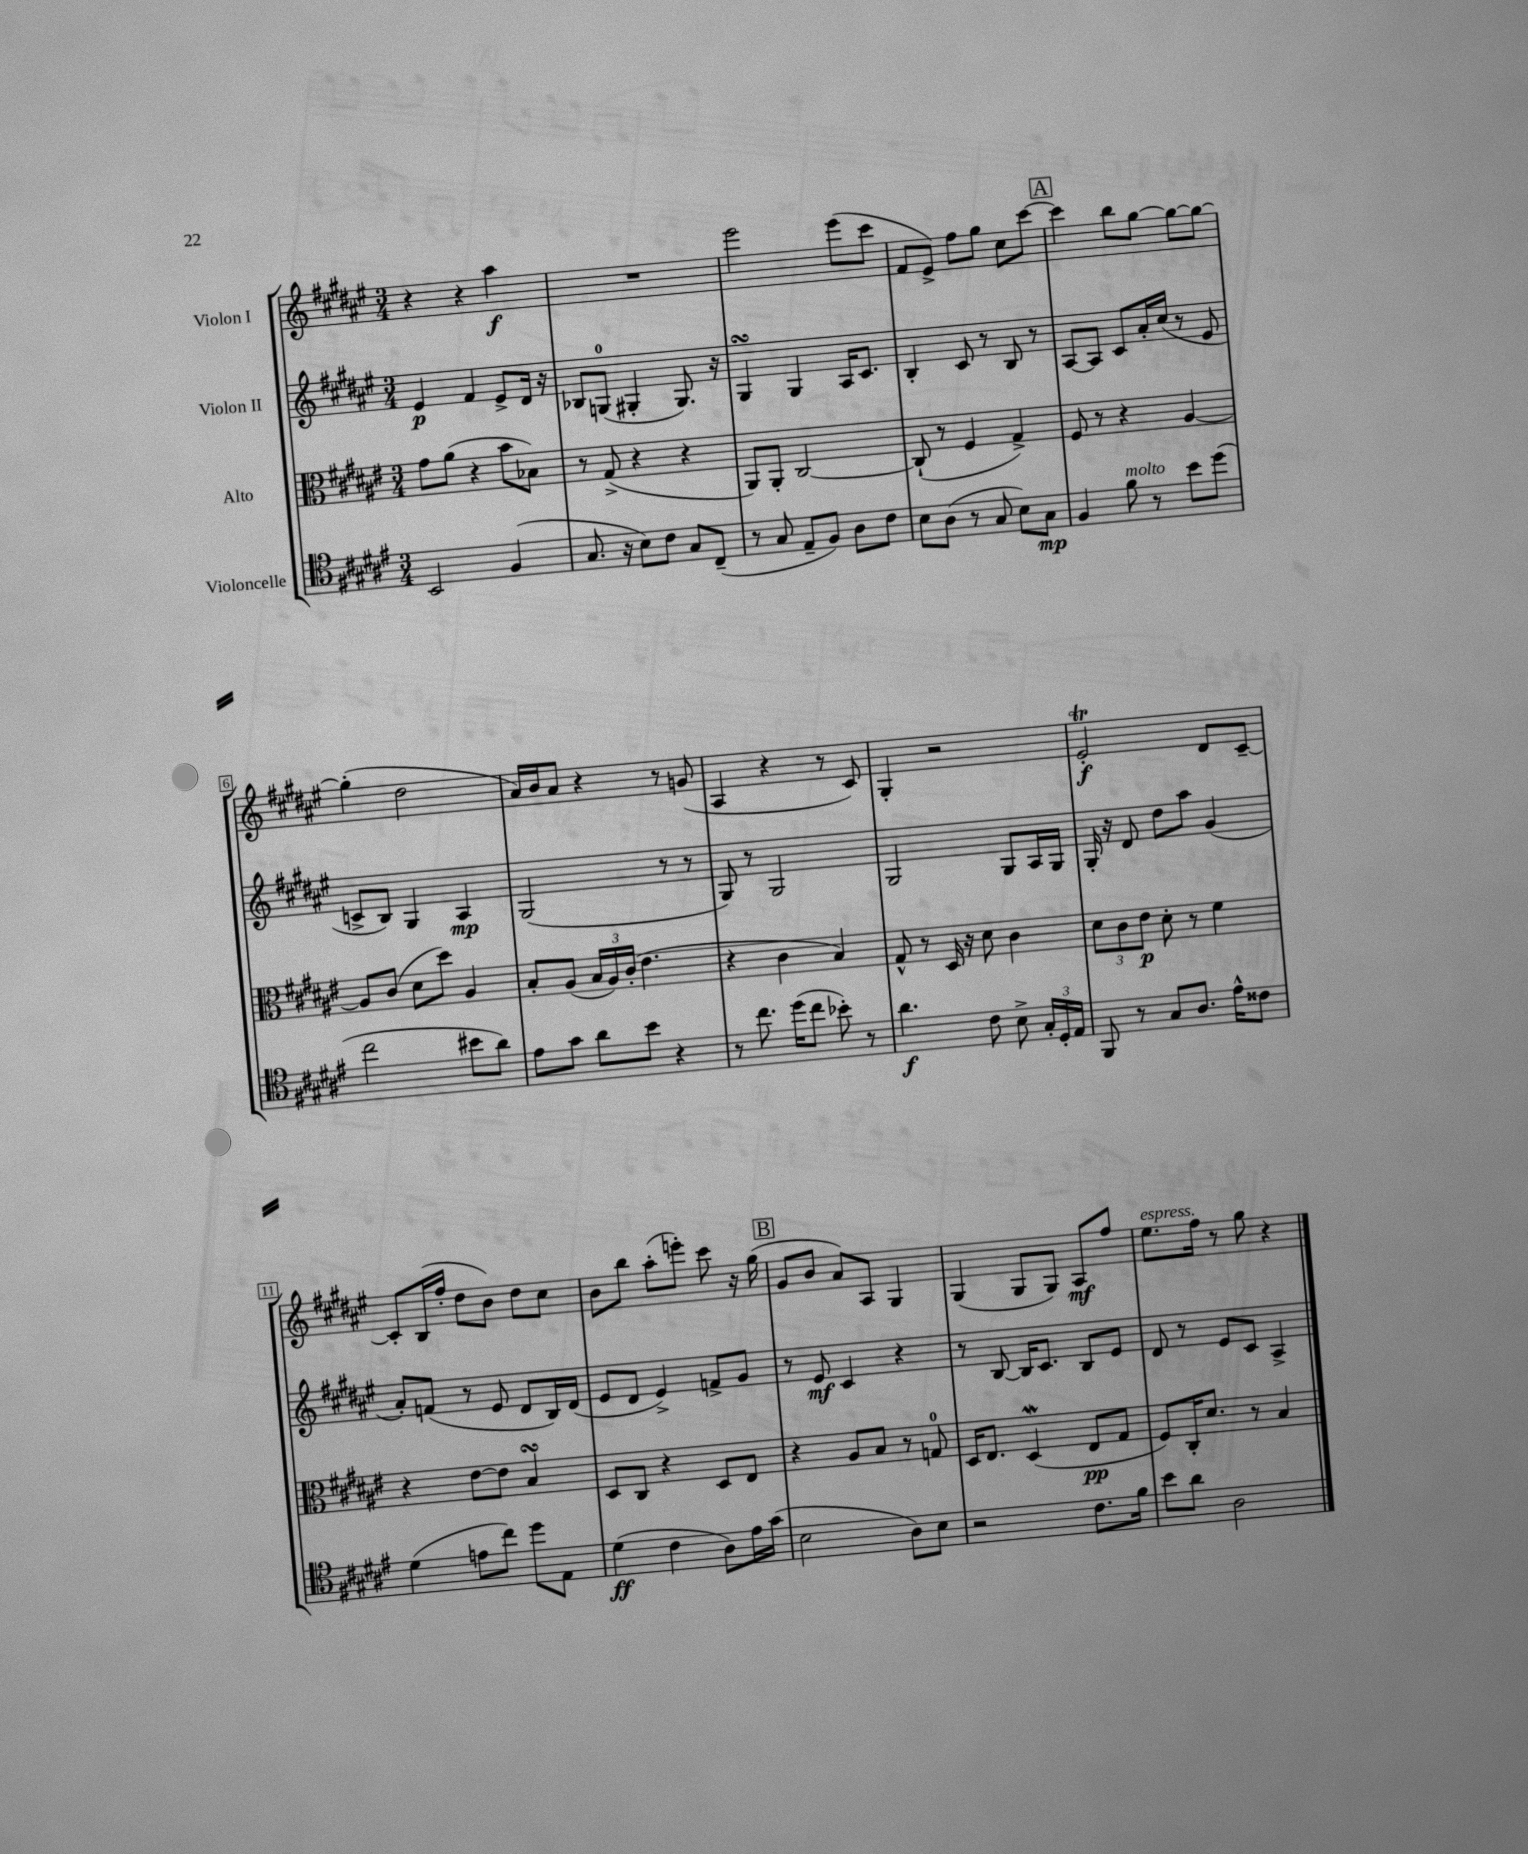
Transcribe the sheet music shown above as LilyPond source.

<<
\new StaffGroup <<
\new Staff = "s0" \with { instrumentName = "Violon I" } {
    \clef treble \key fis \major \numericTimeSignature \time 3/4
    \autoBeamOff r4 r4 ais''4\f |
    R2. |
    eis'''2 eis'''8[( cis'''8] |
    fis'8[ eis'8]->) fis''8[ gis''8] cis''8[ cis'''8]~ |
    \mark \markup { \box "A" } cis'''4 b''8[ gis''8]~ gis''8[~ gis''8]~ |
    gis''4-.( dis''2 |
    ais'16[) b'16 ais'8] r4 r8 g'8( |
    ais4 r4 r8 cis'8) |
    gis4-. r2 |
    eis'2-.\trill\f dis'8[ cis'8]~-- |
    cis'8[-. b16( fis''16]-. dis''8[ b'8]) dis''8[ cis''8] |
    b'8[ b''8] ais''8[-.( e'''8]-.) cis'''8 r16 gis''16( |
    \mark \markup { \box "B" } gis'8[ b'8] ais'8[) ais8] gis4 |
    gis4( gis8[ gis8]) ais8[\mf fis''8] |
    eis''8.[^\markup { \italic "espress." } fis''16] r8 gis''8 r4 \bar "|." |
}
\new Staff = "s1" \with { instrumentName = "Violon II" } {
    \clef treble \key fis \major \numericTimeSignature \time 3/4
    \autoBeamOff eis'4\p fis'4 eis'8[-> dis'16] r16 |
    bes8[ g8]-0( gis4-. gis8.) r16 |
    gis4\turn gis4 ais16[ cis'8.] |
    b4-. cis'8 r8 b8 r8 |
    \mark \markup { \box "A" } ais8[~ ais8] cis'8[ ais'16-. cis''16]( r8 eis'8 |
    c'8[-> b8]) gis4 ais4\mp |
    gis2( r8 r8 |
    gis8) r8 gis2 |
    gis2 gis8[ ais16 gis16] |
    gis16-. r16 dis'8 dis''8[ ais''8] gis'4( |
    ais'8[-.) f'8]( r8 eis'8 dis'8[ b16) dis'16]( |
    eis'8[ dis'8] eis'4->) f'8[-> gis'8] |
    \mark \markup { \box "B" } r8 eis'8\mf cis'4 r4 |
    r8 b8~ b16[ cis'8.] b8[ eis'8] |
    dis'8 r8 eis'8[ cis'8] ais4-> \bar "|." |
}
\new Staff = "s2" \with { instrumentName = "Alto" } {
    \clef alto \key fis \major \numericTimeSignature \time 3/4
    \autoBeamOff gis'8[ ais'8]( r4 b'8[ bes8]) |
    r8 gis8->( r4 r4 |
    ais,8[) ais,8]-. cis2~ |
    cis8-!( r8 fis4 gis4->) |
    \mark \markup { \box "A" } fis8 r8 r4 ais4~ |
    ais8[ cis'8]( dis'8[ dis''8]) ais4 |
    b8[-. ais8]( \tuplet 3/2 { b16[ ais16) cis'16]-.( } eis'4. |
    r4 cis'4 b4) |
    gis8-^ r8 dis16 r16 dis'8 cis'4 |
    \tuplet 3/2 { dis'8[ cis'8 eis'8]\p } dis'8-. r8 fis'4 |
    r4 eis'8[~ eis'8] b4\turn |
    dis8[ cis8] r4 dis8[ eis8] |
    \mark \markup { \box "B" } r4 ais8[ b8] r8 g8-0 |
    dis16[ eis8.] dis4\mordent( eis8[\pp gis8] |
    fis8[) cis16-. dis'8.] r8 b4 \bar "|." |
}
\new Staff = "s3" \with { instrumentName = "Violoncelle" } {
    \clef tenor \key fis \major \numericTimeSignature \time 3/4
    \autoBeamOff b,2 fis4( |
    gis8. r16 b8[) cis'8] gis8[ cis8]--( |
    r8 gis8 eis8[-- fis8]) ais8[ cis'8] |
    b8[ ais8]( r8 gis8 b8[) gis8]\mp |
    \mark \markup { \box "A" } fis4 fis'8^\markup { \italic "molto" } r8 b'8[ dis''8]( |
    cis''2 bis'8[ ais'8]) |
    eis'8[ gis'8] ais'8[ b'8] r4 |
    r8 cis''8. dis''16[( cis''8] bes'8-.) r8 |
    ais'4.\f cis'8 b8-> \tuplet 3/2 { gis16[-. dis16-. eis16] } |
    fis,8 r8 gis8[ ais8.] eis'16[-^ cisis'8] |
    dis'4( e'8[ cis''8]) dis''8[ eis8] |
    dis'4\ff( cis'4 ais8[) eis'16 gis'16]( |
    \mark \markup { \box "B" } b2 ais8[) b8] |
    r2 cis'8.[ fis'16] |
    b'8[ ais'8] ais2 \bar "|." |
}
>>
>>
\layout { \context { \Score \override BarNumber.stencil = #(make-stencil-boxer 0.1 0.3 ly:text-interface::print) } }
